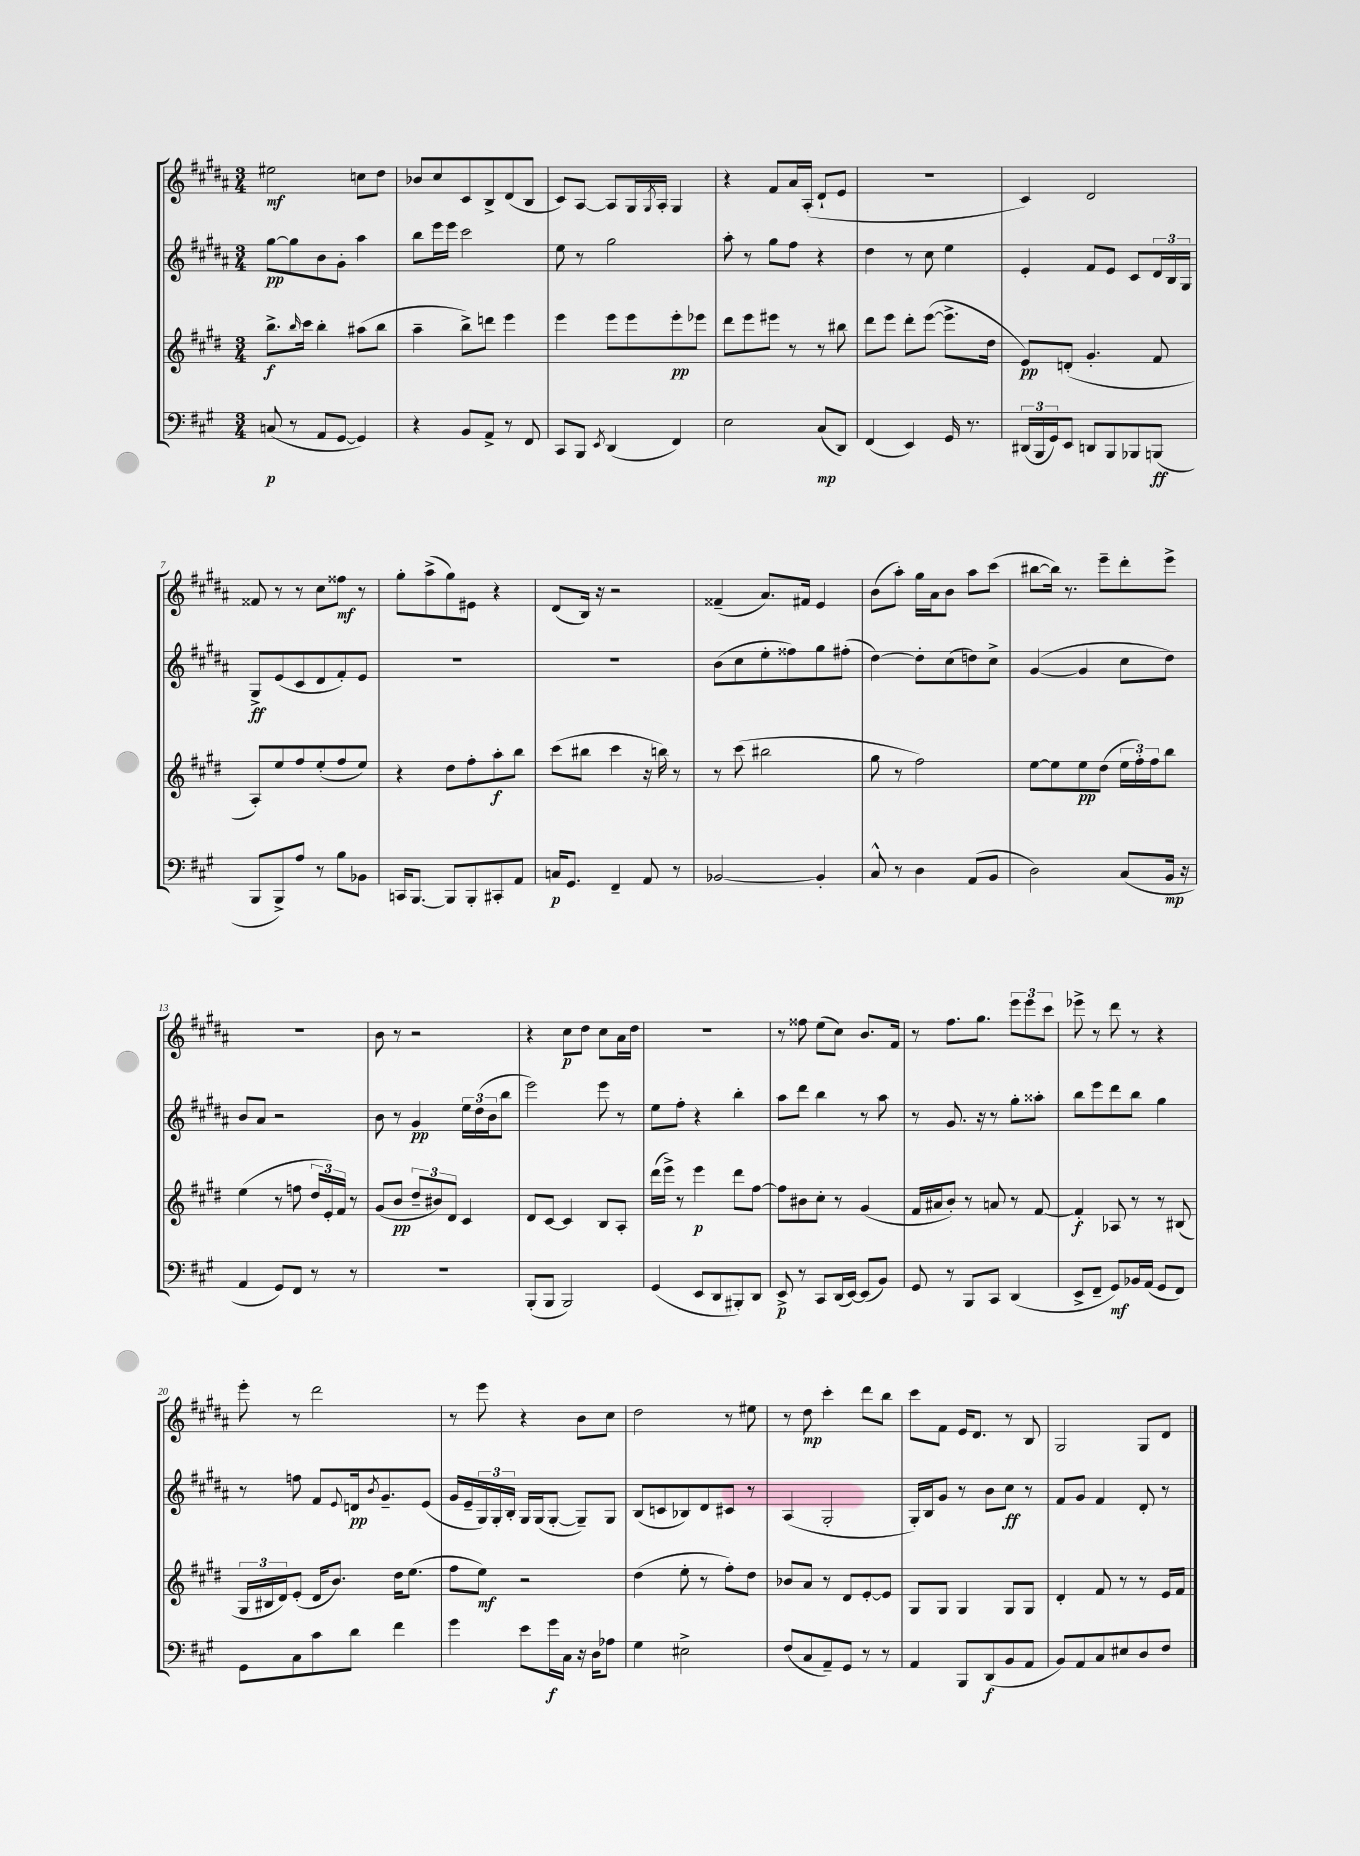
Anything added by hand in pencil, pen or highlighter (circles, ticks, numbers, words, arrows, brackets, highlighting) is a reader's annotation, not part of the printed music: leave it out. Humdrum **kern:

**kern	**kern	**kern	**kern
*staff4	*staff3	*staff2	*staff1
*clefF4	*clefG2	*clefG2	*clefG2
*k[f#c#g#]	*k[f#c#g#d#]	*k[f#c#g#d#a#]	*k[f#c#g#d#a#]
*M3/4	*M3/4	*M3/4	*M3/4
(8C	8.bb^	[8gg#	2ee#
8r	.	8gg#]	.
.	16qqbb	.	.
.	16ccc#	.	.
8AA	4bb'	8b	.
[8GG#	.	8g#'	.
4GG#])	(8aa#	4aa#	8cc
.	8bb	.	8dd#
=	=	=	=
4r	4aa~	8bb	8b-
.	.	16eee	8cc#
.	.	16eee	.
8BB	8bb^)	2ccc#	8c#
8AA^	8ddd	.	8B^
8r	4eee	.	(8d#
8FF#	.	.	8B
=	=	=	=
8CC#	4eee	8ee	8c#)
8BBB	.	8r	[8A#
8qEE	.	.	.
(4DD	8eee	2gg#	8A#]
.	8eee	.	16G#
.	.	.	8qG#
.	.	.	16A#'
4FF#)	8eee'	.	4G#
.	8eee-	.	.
=	=	=	=
2E	8ddd#	8aa#'	4r
.	8eee	8r	.
.	8eee#	8gg#	8f#
.	8r	8ff#	16a#
.	.	.	(16A#'
(8C#	8r	4r	8d#`
8DD)	8bb#	.	8e
=	=	=	=
(4FF#	8ddd#	4dd#	2.r
.	8eee	.	.
4EE)	8ddd#'	8r	.
.	([8eee	8cc#	.
16GG#	8.eee^]	4ee	.
8.r	.	.	.
.	16dd#	.	.
=	=	=	=
(24DD#	8e)	4e'	4c#)
24BBB	.	.	.
24GG#)	.	.	.
8EE	(8d'	.	.
8DD	4.g#'	8f#	2d#
8BBB	.	8e	.
8BBB-	.	8c#	.
(8BBB	8f#	24d#	.
.	.	24B	.
.	.	24G#	.
=	=	=	=
8BBB	8A')	8G#^	8f##
8BBB^)	8ee	(8e	8r
8A	8ff#	8c#	8r
8r	(8ee'	8d#	8cc#
8B	8ff#	8f#')	8ff##
8BB-	8ee)	8e	8r
=	=	=	=
16CC	4r	2.r	8gg#'
[8.BBB	.	.	.
.	.	.	(8aa#^
8BBB]	8dd#	.	8gg#)
8BBB'	8ff#'	.	8e#
8CC#'	8aa'	.	4r
8AA	8bb	.	.
=	=	=	=
16C	(8ccc#	2.r	(8d#
8.GG#	.	.	.
.	8bb#	.	16B)
.	.	.	16r
4FF#~	4ccc#	.	2r
8AA	16r	.	.
.	16bb)	.	.
8r	8r	.	.
=	=	=	=
[2BB-	8r	(8b	(4f##~
.	(8ccc#	8cc#	.
.	2bb#	8ee'	8.a#)
.	.	8ff##)	.
.	.	.	16f#
4BB-']	.	8gg#	4e
.	.	(8ff#'	.
=	=	=	=
8C#^^	8gg#	[4dd#)	(8b
8r	8r	.	8aa#')
4D	2ff#)	8dd#']	16gg#
.	.	.	16a#
.	.	(8cc#	8b
(8AA	.	8dd)	8aa#
8BB	.	8cc#^	(8ccc#
=	=	=	=
2D)	[8ee	([4g#	[8bb#
.	8ee]	.	16bb#])
.	.	.	8.r
.	8ee	4g#]	.
.	(8dd#	.	8eee~
(8C#	24ee	8cc#	8ddd#'
.	24ff#')	.	.
.	24ff#	.	.
16BB	8bb	8dd#)	8eee^
16r	.	.	.
=	=	=	=
4AA	(4ee	8b	2.r
.	.	8a#	.
8GG#)	8r	2r	.
8FF#	8ff	.	.
8r	24dd#	.	.
.	24e')	.	.
.	24f#	.	.
8r	8r	.	.
=	=	=	=
2.r	(8g#	8b	8b
.	8b	8r	8r
.	12dd#~	4g#	2r
.	12b#)	.	.
.	12d#	.	.
.	4c#	24ee	.
.	.	(24dd#	.
.	.	24b	.
.	.	8bb	.
=	=	=	=
(8BBB'	8d#	2eee)	4r
8BBB	[8c#	.	.
2BBB)	4c#]	.	8cc#
.	.	.	8dd#
.	8B	8eee	8cc#
.	8A'	8r	16a#
.	.	.	16dd#
=	=	=	=
(4GG#	(16ddd#	8ee	2.r
.	16eee^)	.	.
.	8r	8ff#'	.
8EE	4eee	4r	.
8DD	.	.	.
8BBB#')	8ddd#	4bb'	.
8DD	[8ff#	.	.
=	=	=	=
8EE^	8ff#]	8aa#	8r
8r	8b#	8ddd#	8ff##
8CC#	8cc#'	4bb	(8ee
(16DD	8r	.	8cc#)
[16EE)	.	.	.
(8EE]	(4g#	8r	8.b
8BB)	.	8aa#	.
.	.	.	16f#
=	=	=	=
8GG#	16f#	8r	8r
.	16a#	.	.
8r	8b')	8.g#	8.ff#
8BBB	8r	.	.
.	.	16r	8.gg#
8CC#	8a	8r	.
(4DD	8r	8gg#'	12eee
.	.	.	12eee
.	[8f#	8aa##'	.
.	.	.	12ccc#
=	=	=	=
8EE^	4f#']	8bb	8eee-^
8FF#~	.	8eee	8r
8GG#)	8A-	8ddd#	8ddd#
16BB-	8r	8bb	8r
(16AA	.	.	.
8GG#	8r	4gg#	4r
8FF#)	(8B#	.	.
=	=	=	=
8GG#	24G#	8r	8eee'
.	24B#	.	.
.	24d#)	.	.
8C#	(8e'	8ff	8r
8c#	16d#	8f#	2ddd#
.	8.b)	.	.
.	.	8qqe	.
8d	.	16d	.
.	.	8qb	.
.	.	8.g#~	.
4f#	16dd#	.	.
.	(8.ee	.	.
.	.	(8e	.
=	=	=	=
4g#	8ff#	16g#	8r
.	.	16e~	.
.	8ee)	24G#)	8eee
.	.	24G#'	.
.	.	24B'	.
8e	2r	16G#	4r
.	.	(16G#	.
16g#	.	[8G#'	.
16C#	.	.	.
16r	.	8G#~])	8b
16D	.	.	.
8A-	.	8G#	8cc#
=	=	=	=
4G#	(4dd#	(8B	2dd#
.	.	8c	.
2E#^	8ee'	8B-)	.
.	8r	8d#	.
.	8ff#')	8c#	8r
.	8dd#	8r	8ee#
=	=	=	=
(8F#	8b-	(4A#	8r
8C#	8a	.	8dd#
8AA~)	8r	2G#'	4ccc#'
8GG#	8d#	.	.
8r	[8e'	.	8ddd#
8r	8e]	.	8bb
=	=	=	=
4AA	8G#	16G#')	8ccc#
.	.	16B	.
.	8G#	8g#	8f#
8BBB	4G#	8r	16e
.	.	.	8.d#
(8DD	.	8b	.
8BB	8G#	8cc#	8r
8AA	8G#	8r	8B
=	=	=	=
8BB)	4d#'	8f#	2G#
8AA	.	8g#	.
8C#	8f#	4f#	.
8E#	8r	.	.
8D	8r	8d#'	8G#
8F#	16e	8r	8d#
.	16f#	.	.
==	==	==	==
*-	*-	*-	*-
